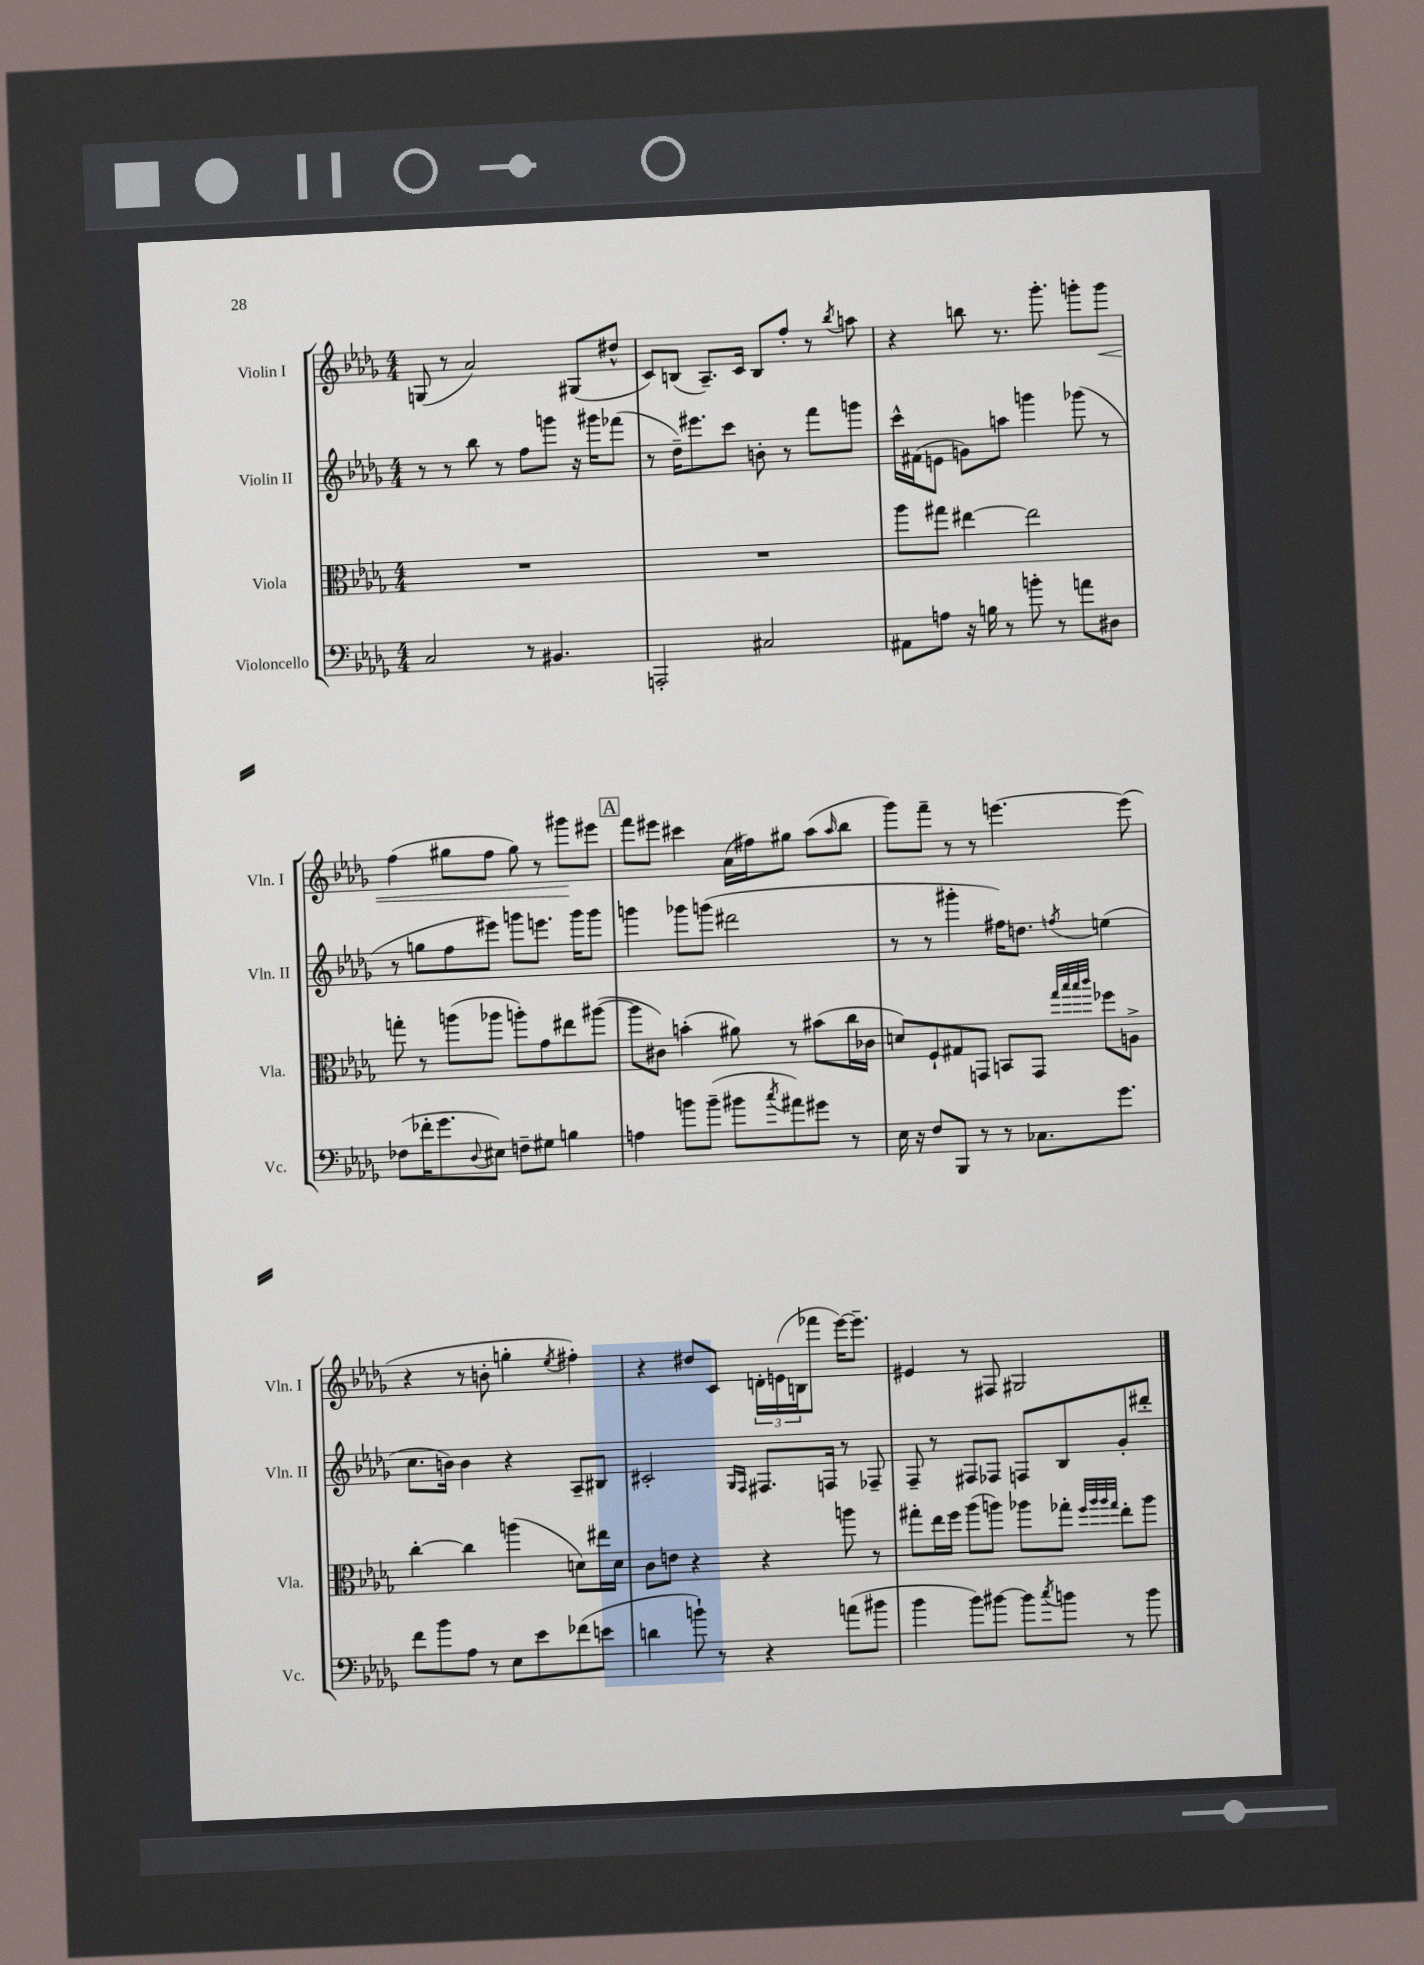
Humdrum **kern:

**kern	**kern	**kern	**kern
*staff4	*staff3	*staff2	*staff1
*clefF4	*clefC3	*clefG2	*clefG2
*k[b-e-a-d-g-]	*k[b-e-a-d-g-]	*k[b-e-a-d-g-]	*k[b-e-a-d-g-]
*M4/4	*M4/4	*M4/4	*M4/4
2C/	1r	8r	(8G/
.	.	8r	8r
.	.	8bb-\	2a-/)
.	.	8r	.
8r	.	8ff\L	.
4.BB#/	.	8ggg\J	.
.	.	16r	(8G#/L
.	.	16ggg#\LK	.
.	.	(8fff-\J	8dd#^^/J
=	=	=	=
2AAA'/	1r	8r	8c/L)
.	.	16dd-~\LK)	(8B/J
.	.	8.eee#\	.
.	.	.	8.A-~/L)
.	.	8ccc\J	.
.	.	.	16c/Jk
2C#/	.	8b'\	8B/L
.	.	8r	8ff'/J
.	.	8fff\L	8r
.	.	.	8qbb-/
.	.	8ggg\J	8aa\
=	=	=	=
8AA#\L	8aa-\L	16ccc^^\LL	4r
.	.	(16f#\J	.
8A\J	8gg#\J	8e\J	.
16r	[4ee#\	8g\L)	8bb\
16B\	.	.	.
8r	.	8aa\J	8.r
8b'\	2ee#\]	4ggg\	.
.	.	.	8.ggg-'\
8r	.	.	.
8a\L	.	(8ggg-\	8ggg'\L
8D#\J	.	8r	8ggg\J
=	=	=	=
(8F-\L	8gg'\	8r	(4ff\
16f-'\K	8r	8gg\L	.
8.g-\	.	.	.
.	(8aa\L	8ff\	8gg#\L
8qqD-/	.	.	.
8E#\J)	8aa-\J	8eee#\J)	8ff\J
8F~\L	8aa'\L)	8ggg\L	8gg#\)
8G#\J	8g-\	8.eee\J	8r
4B\	8ee#\	.	8ggg#\L
.	.	16ggg\LK	.
.	([8aa#\J	8ggg\J	8eee#\J
=	=	=	=
4A\	8aa#\]L	4ggg\	8fff\L
.	8c#\J)	.	8eee#\J
8b\L	(4b'\	8ggg-\L	4ccc#\
(8b~\J	.	(8ggg\J	.
8b#\L	8a#\)	2ddd#\	(16a-\LL
.	.	.	16ff#\J)
8qcc/	.	.	.
8a#\)	8r	.	8gg#\J
8g#\J	(8b#\L	.	(8aa-\L
.	.	.	16qqaa-/
8r	16cc\L	.	8bb-\J
.	16c-\JJ	.	.
=	=	=	=
16E-\	8d/L)	8r	8ggg-\L)
16r	.	.	.
8F/L	8F`/	8r	8fff~\J
8BBB-/J	8G#/	4ggg#'\	8r
8r	8GG/J	.	8r
8r	8BB/L	16ff#\LK)	[4.eee\
.	.	8.dd\J	.
8.C-\L	8GG/J	.	.
.	32qqgg-/LLL	.	.
.	32qqbb-/	.	.
.	32qqbb-/	.	.
.	32qqccc/JJJ	8qff/	.
.	8ff-\L	(4ee\	.
8.g-\J	.	.	.
.	8A^\J	.	(8eee\]
=	=	=	=
8f\L	[4cc'\	8.cc\L	4r
8b-\	.	.	.
.	.	16b\Jk)	.
8A-\J	4cc\]	4b\	8r
8r	.	.	8b'\
8E-\L	(4aa\	4r	4gg'\
8e-\	.	.	.
.	.	.	8qee-/
(8f-\	8d\L)	8A-~/L	4ff#'\)
8e\J	16ee#\L	8B#/J	.
.	16d\JJ	.	.
=	=	=	=
4d\	8c\L	2c#'/	4r
.	8e\J	.	.
8b`\)	4r	.	8dd#/L
8r	.	.	8c/J
.	.	16qqG-/LL	.
.	.	16qqF/JJ	.
4r	4r	8.F#/L	24d'\LL
.	.	.	(24e\
.	.	.	24B\J
.	.	.	8fff-\J
.	.	16F/Jk	.
(8a\L	8aa\	8r	[16eee-\LK)
.	.	.	8.eee-~\]J
8b#\J	8r	8F-~/	.
=	=	=	=
4b-\	8gg#'\L	8F~/	4e#/
.	16ee-\L	8r	.
.	16ff\JJ	.	.
8b-\L)	(8aa-\L	8F#/L	8r
[8b#\J	8aa\J)	8F-/J	8F#/
8b#\]L	8aa-\L	8F/L	2G#/
8qcc/	.	.	.
8b\J	8gg-'\J	8B-/	.
.	32qqff/LLL	.	.
.	32qqaa-/	.	.
.	32qqaa-/	.	.
.	32qqgg-/JJJ	.	.
8r	8ee-'\L	8g-'/	.
8b\	8aa-\J	8ddd#'/J	.
==	==	==	==
*-	*-	*-	*-
